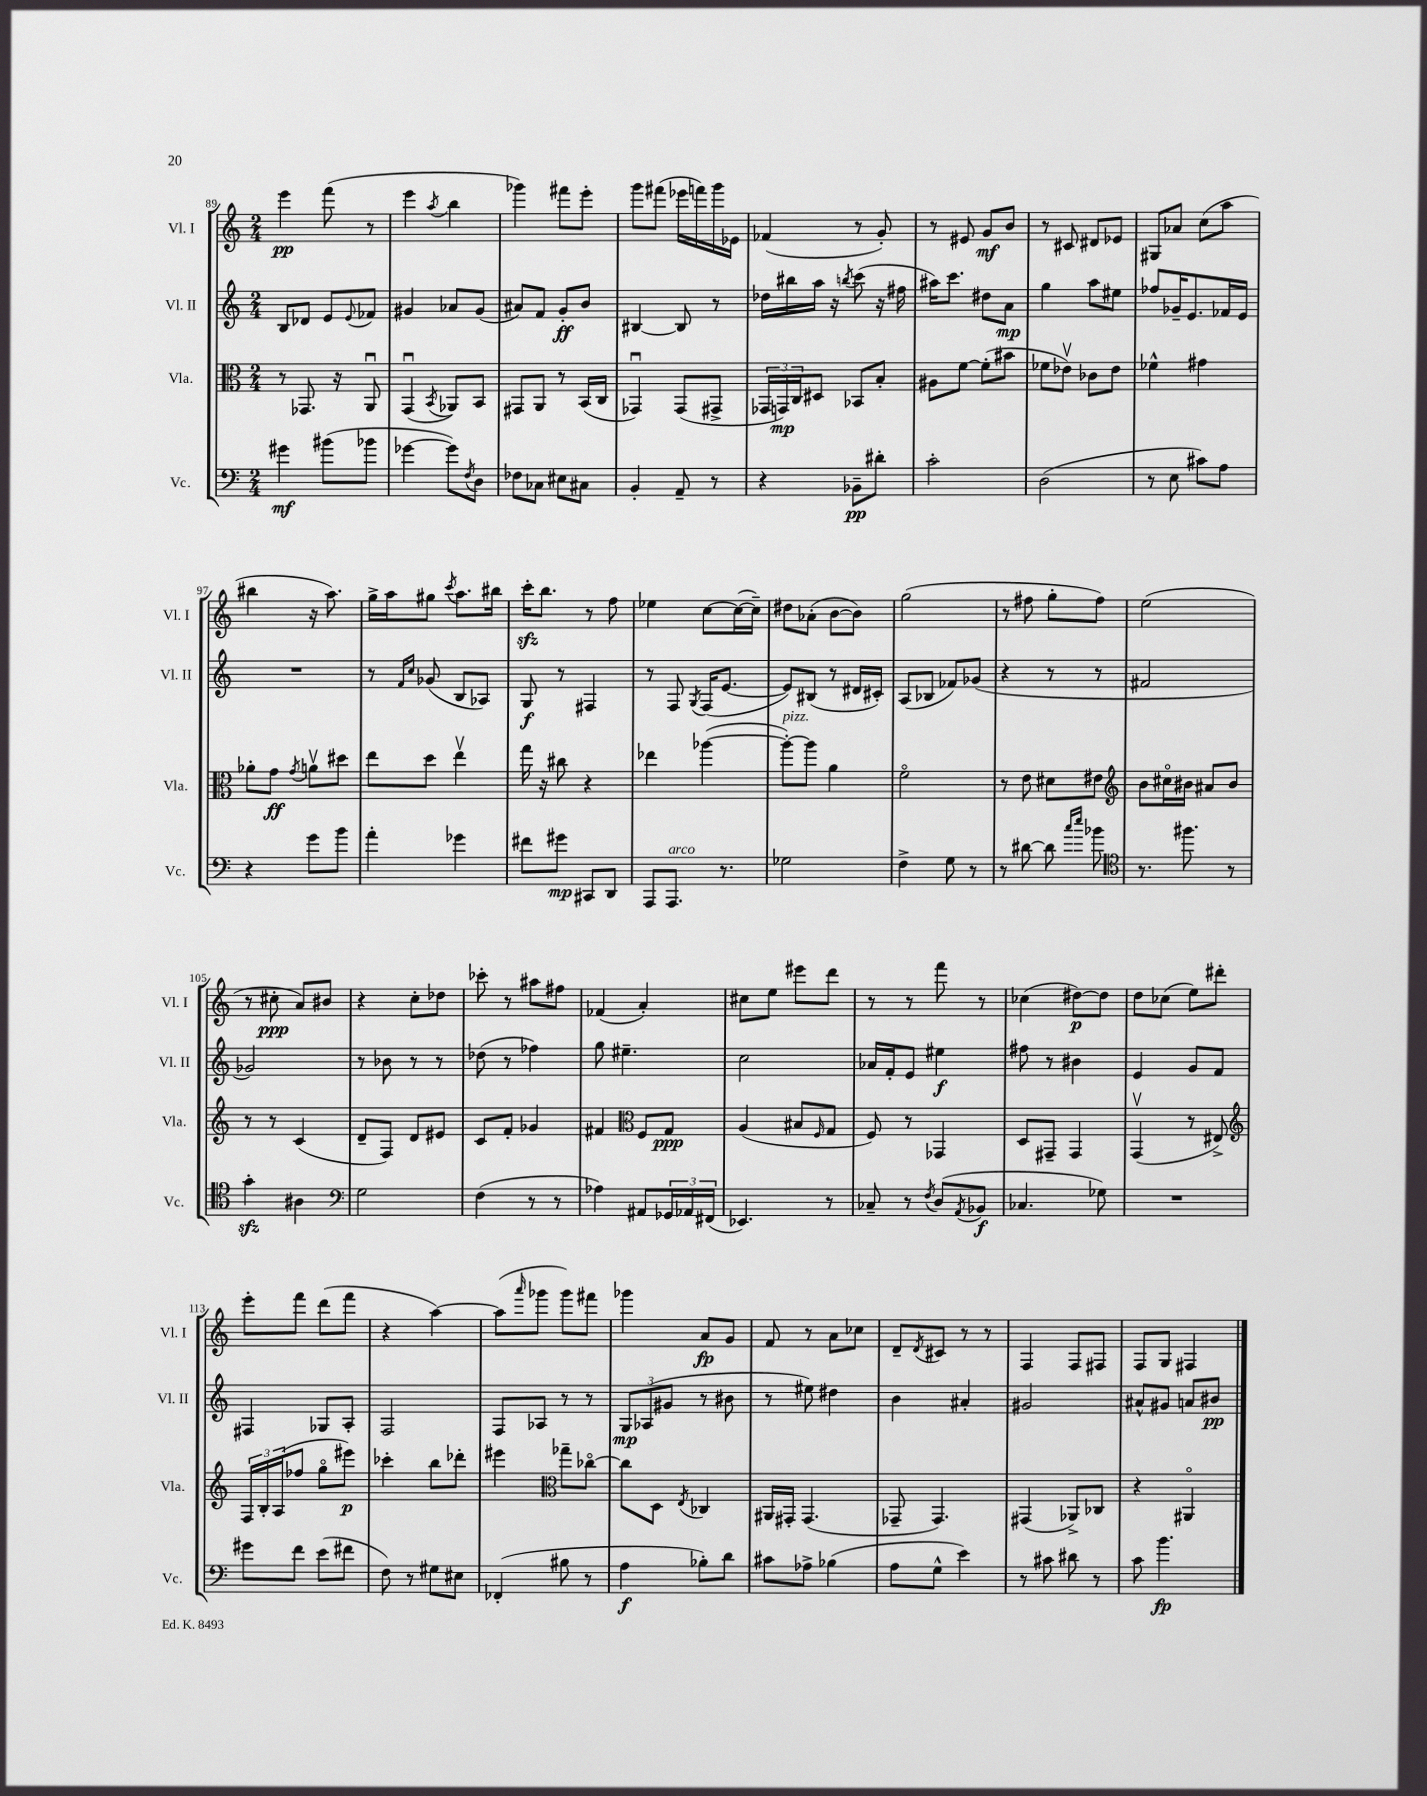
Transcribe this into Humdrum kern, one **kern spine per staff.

**kern	**dynam	**kern	**dynam	**kern	**dynam	**kern	**dynam
*part4	*part4	*part3	*part3	*part2	*part2	*part1	*part1
*staff4	*staff4	*staff3	*staff3	*staff2	*staff2	*staff1	*staff1
*I"Vc.	*	*I"Vla.	*	*I"Vl. II	*	*I"Vl. I	*
*I'Vc.	*	*I'Vla.	*	*I'Vl. II	*	*I'Vl. I	*
*clefF4	*	*clefC3	*	*clefG2	*	*clefG2	*
*k[]	*	*k[]	*	*k[]	*	*k[]	*
*M2/4	*	*M2/4	*	*M2/4	*	*M2/4	*
=89	=89	=89	=89	=89	=89	=89	=89
4g#X\	mf	8r	.	8B/L	.	4eee\	pp
.	.	8.GG-X/	.	8d-X/J	.	.	.
(8b#X\L	.	.	.	8e/L	.	(8fff\	.
.	.	16r	.	.	.	.	.
.	.	.	.	8qqe/	.	.	.
8b-X\J	.	8AAu/	.	8f-X/J	.	8r	.
=90	=90	=90	=90	=90	=90	=90	=90
[4g-X\	.	(4GGu/	.	4g#X/	.	4eee\	.
.	.	8qBB/	.	.	.	8qaa/	.
8g-\L])	.	8AA-X/L)	.	8a-X/L	.	4bb\	.
8qF/	.	.	.	.	.	.	.
8D\J	.	8BB/J	.	(8g#/J	.	.	.
=91	=91	=91	=91	=91	=91	=91	=91
8F-X\L	.	8GG#X/L	.	8a#X/L)	.	4ggg-X\)	.
8C-X\J	.	8AA/J	.	8f/J	.	.	.
8E#X\L	.	8r	.	8g'/L	ff	8fff#X\L	.
8C#X\J	.	(16BB/LL	.	8b/J	.	8eee'\J	.
.	.	16C/JJ	.	.	.	.	.
=92	=92	=92	=92	=92	=92	=92	=92
4BB'/	.	4GG-Xu/)	.	[4B#X/	.	8ggg\L	.
.	.	.	.	.	.	(8fff#X\J	.
8AA~/	.	(8GG-/L	.	8B#/]	.	16eee-X\LL	.
.	.	.	.	.	.	16fffn\)	.
8r	.	8GG#X^/J	.	8r	.	16ggg\	.
.	.	.	.	.	.	16e-X\JJ	.
=93	=93	=93	=93	=93	=93	=93	=93
4r	.	24GG-X/LL	.	16dd-X\LL	.	(4f-X/	.
.	.	24GGn/)	mp	.	.	.	.
.	.	.	.	16bb#X\	.	.	.
.	.	24C/J	.	.	.	.	.
.	.	8D#X/J	.	16aa\JJ	.	.	.
.	.	.	.	16r	.	.	.
.	.	.	.	8qbbn/	.	.	.
8BB-X~\L	pp	8BB-X/L	.	(8ccc\	.	8r	.
8d#X'\J	.	8B'/J	.	16r	.	8g'/)	.
.	.	.	.	16ff#X\	.	.	.
=94	=94	=94	=94	=94	=94	=94	=94
2c'\	.	8A#X\L	.	16aa#X\KL)	.	8r	.
.	.	.	.	8.ccc\J	.	.	.
.	.	[8f\J	.	.	.	8e#X/	.
.	.	(8f'\L]	.	8dd#X\L	.	8g/L	mf
.	.	8b#X\J	.	8a\J	mp	8b/J	.
=95	=95	=95	=95	=95	=95	=95	=95
(2D\	.	8f-X\L	.	4gg\	.	8r	.
.	.	8e-Xv\J)	.	.	.	8c#X/	.
.	.	8c-X\L	.	8aa\L	.	8d#X/L	.
.	.	8e-\J	.	8ee#X\J	.	8e-X/J	.
=96	=96	=96	=96	=96	=96	=96	=96
8r	.	4f-X^^\	.	8ff-X/L	.	8G#X/L	.
8E\	.	.	.	16g-X~/K	.	8a-X/J	.
.	.	.	.	8.e/	.	.	.
8c#X\L)	.	4g#X\	.	.	.	(8cc\L	.
8A\J	.	.	.	16f-X/L	.	8aa\J	.
.	.	.	.	16e/JJ	.	.	.
!!LO:LB:g=z
=97	=97	=97	=97	=97	=97	=97	=97
4r	.	8a-X'\L	.	2r	.	4bb#X\	.
.	.	8g\J	ff	.	.	.	.
.	.	8qg/	.	.	.	.	.
8g\L	.	8anv\L	.	.	.	16r	.
.	.	.	.	.	.	8.aa\)	.
8b\J	.	8dd#X\J	.	.	.	.	.
=98	=98	=98	=98	=98	=98	=98	=98
4a'\	.	8ee\L	.	8r	.	16gg^\LL	.
.	.	.	.	.	.	16aa\J	.
.	.	.	.	16qqf/LL	.	.	.
.	.	.	.	16qqcc/JJ	.	.	.
.	.	8dd\J	.	(8g-X/	.	8gg#X\J	.
.	.	.	.	.	.	8qccc/	.
4g-X\	.	4eev\	.	8B/L	.	8.aa\L	.
.	.	.	.	8A-X/J)	.	.	.
.	.	.	.	.	.	16bb#X\Jk	.
=99	=99	=99	=99	=99	=99	=99	=99
8f#X\L	.	16gg\	.	8G/	f	16ccczz'\KL	.
.	.	16r	.	.	.	8.bb\J	.
8g#X\J	mp	8cc#X\	.	8r	.	.	.
8CC#X/L	.	4r	.	4F#X/	.	8r	.
8DD/J	.	.	.	.	.	8ff\	.
=100	=100	=100	=100	=100	=100	=100	=100
8AAA/L	.	4ee-X\	.	8r	.	4ee-X\	.
!LO:TX:a:i:t=arco	!	!	!	!	!	!	!
8.AAA/J	.	.	.	8F/	.	.	.
.	.	.	.	8qG/	.	.	.
.	.	([4aa-X\	.	(16F/KL	.	[8cc\L	.
8.r	.	.	.	[8.e/J	.	.	.
.	.	.	.	.	.	(16cc\L_	.
.	.	.	.	.	.	16cc~\JJ])	.
=101	=101	=101	=101	=101	=101	=101	=101
!	!	!LO:TX:a:i:t=pizz.	!	!	!	!	!
2G-X\	.	8aa-'\L_)	.	8e/L])	.	8dd#X\L	.
.	.	8aa-\J]	.	(8B#X/J	.	(8a-X'\J	.
.	.	4a\	.	8r	.	[8b\L	.
.	.	.	.	16d#X/LL	.	8b\J])	.
.	.	.	.	16c#X'/JJ)	.	.	.
=102	=102	=102	=102	=102	=102	=102	=102
4F^\	.	2f\	.	(8A/L	.	(2gg\	.
.	.	.	.	8B-X/J	.	.	.
8G\	.	.	.	8f-X/L)	.	.	.
8r	.	.	.	(8g-X/J	.	.	.
=103	=103	=103	=103	=103	=103	=103	=103
8r	.	8r	.	4r	.	8r	.
[8d#X\	.	8e\	.	.	.	8ff#X\	.
8d#\]	.	8d#X\L	.	8r	.	8gg'\L	.
16qqcc/LL	.	.	.	.	.	.	.
16qqee/JJ	.	.	.	.	.	.	.
8b-X\	.	8e#X\J	.	8r	.	8ff#\J)	.
=104	=104	=104	=104	=104	=104	=104	=104
*clefC4	*	*clefG2	*	*	*	*	*
8.r	.	8b\L	.	2f#X/	.	(2ee\	.
.	.	16cc#X\L	.	.	.	.	.
8.ff#X\	.	16b#X\JJ	.	.	.	.	.
.	.	8a#X/L	.	.	.	.	.
8r	.	8b#/J	.	.	.	.	.
!!LO:LB:g=z
=105	=105	=105	=105	=105	=105	=105	=105
4gzz'\	.	8r	.	2g-X/)	.	8r	.
.	.	8r	.	.	.	8cc#X'\	ppp
4A#X\	.	(4c/	.	.	.	8a/L)	.
.	.	.	.	.	.	8b#X/J	.
=106	=106	=106	=106	=106	=106	=106	=106
*clefF4	*	*	*	*	*	*	*
2G\	.	8d~/L	.	8r	.	4r	.
.	.	8F/J)	.	8b-X\	.	.	.
.	.	8d/L	.	8r	.	8cc'\L	.
.	.	8e#X/J	.	8r	.	8dd-X\J	.
=107	=107	=107	=107	=107	=107	=107	=107
(4F\	.	8c/L	.	(8dd-X\	.	8ccc-X'\	.
.	.	8f'/J	.	8r	.	8r	.
8r	.	4g-X/	.	4ff-X\)	.	8aa#X\L	.
8r	.	.	.	.	.	8ff#X\J	.
=108	=108	=108	=108	=108	=108	=108	=108
4A-X\)	.	4f#X/	.	8gg\	.	(4f-X/	.
.	.	.	.	4.ee#X~\	.	.	.
*	*	*clefC3	*	*	*	*	*
8AA#X/L	.	8F/L	.	.	.	4a'/)	.
24GG-X/L	.	8G/J	ppp	.	.	.	.
24AA-X/	.	.	.	.	.	.	.
(24FF#X/JJ	.	.	.	.	.	.	.
=109	=109	=109	=109	=109	=109	=109	=109
4.EE-X/)	.	(4A/	.	2cc\	.	8cc#X\L	.
.	.	.	.	.	.	8ee\J	.
.	.	8B#X/L	.	.	.	8eee#X\L	.
.	.	16qqF/	.	.	.	.	.
8r	.	8G/J	.	.	.	8ddd\J	.
=110	=110	=110	=110	=110	=110	=110	=110
8C-X~/	.	8F/)	.	16a-X/LL	.	8r	.
.	.	.	.	16f'/J	.	.	.
8r	.	8r	.	8e/J	.	8r	.
8qF/	.	.	.	.	.	.	.
(8D/L	.	4GG-X/	.	4ee#X\	f	8fff\	.
8qAA/	.	.	.	.	.	.	.
8BB-X/J	f	.	.	.	.	8r	.
=111	=111	=111	=111	=111	=111	=111	=111
4.C-X/	.	8D/L	.	8ff#X\	.	(4cc-X\	.
.	.	8GG#X~/J	.	8r	.	.	.
.	.	4GG#/	.	4b#X\	.	[8dd#X\L)	p
8G-X\)	.	.	.	.	.	8dd#\J]	.
=112	=112	=112	=112	=112	=112	=112	=112
2r	.	(4GGv/	.	4e/	.	8dd\L	.
.	.	.	.	.	.	(8cc-X\J	.
.	.	8r	.	8g/L	.	8ee\L)	.
.	.	8E#X^/)	.	8f/J	.	8ddd#X'\J	.
!!LO:LB:g=z
=113	=113	=113	=113	=113	=113	=113	=113
*	*	*clefG2	*	*	*	*	*
8g#X\L	.	24F/LL	.	4F#X/	.	8eee'\L	.
.	.	24B'/	.	.	.	.	.
.	.	(24A/J	.	.	.	.	.
8f\J	.	8ff-X/J	.	.	.	8fff\J	.
(8e\L	.	8gg\L	.	8G-X/L	.	(8ddd\L	.
8f#X\J	.	8eee#X\J)	p	8A'/J	.	8fff\J	.
=114	=114	=114	=114	=114	=114	=114	=114
8F\)	.	4ccc-X'\	.	2F/	.	4r	.
8r	.	.	.	.	.	.	.
8G#X\L	.	8bb\L	.	.	.	[4aa\)	.
8E#X\J	.	8ddd-X'\J	.	.	.	.	.
=115	=115	=115	=115	=115	=115	=115	=115
(4FF-X'/	.	4eee#X\	.	8F/L	.	(8aa\L]	.
.	.	.	.	.	.	16qqaaa/	.
.	.	.	.	8A-X/J	.	8ggg-X\J	.
*	*	*clefC3	*	*	*	*	*
8B#X\	.	8gg-X~\L	.	8r	.	8ggg-\L)	.
8r	.	[8cc-X\J	.	8r	.	8fff#X\J	.
=116	=116	=116	=116	=116	=116	=116	=116
4A\	f	8cc-\L]	.	12G/L	mp	4ggg-X\	.
.	.	.	.	(12A-X/	.	.	.
.	.	8D\J	.	.	.	.	.
.	.	.	.	12g#X/J	.	.	.
.	.	8qE/	.	.	.	.	.
8B-X'\L)	.	4C-X/	.	8r	.	8a/L	fp
8d\J	.	.	.	8b#X\	.	8g/J	.
=117	=117	=117	=117	=117	=117	=117	=117
8c#X\L	.	16AA#X/LL	.	8r	.	8f/	.
.	.	16GG#X'/JJ	.	.	.	.	.
8A-X^\J	.	(4.GG#/	.	8ee#X\)	.	8r	.
(4B-X\	.	.	.	4dd#X\	.	8a\L	.
.	.	.	.	.	.	8cc-X\J	.
=118	=118	=118	=118	=118	=118	=118	=118
8A\L	.	8GG-X~/	.	4b\	.	8d~/L	.
.	.	.	.	.	.	8qd/	.
8G^^\J	.	4.GG-/)	.	.	.	8c#X/J	.
4e\)	.	.	.	4a#X'/	.	8r	.
.	.	.	.	.	.	8r	.
=119	=119	=119	=119	=119	=119	=119	=119
8r	.	(4GG#X/	.	2g#X/	.	4F/	.
8c#X\	.	.	.	.	.	.	.
8d#X\	.	8AA-X^/L)	.	.	.	8F/L	.
8r	.	8C-X/J	.	.	.	8F#X/J	.
=120	=120	=120	=120	=120	=120	=120	=120
8c\	.	4r	.	8a#X^^/L	.	8F/L	.
4.b\	fp	.	.	8g#X/J	.	8G/J	.
.	.	4AA#X/	.	8an/L	.	4F#X/	.
.	.	.	.	8b#X/J	pp	.	.
==	==	==	==	==	==	==	==
*-	*-	*-	*-	*-	*-	*-	*-
